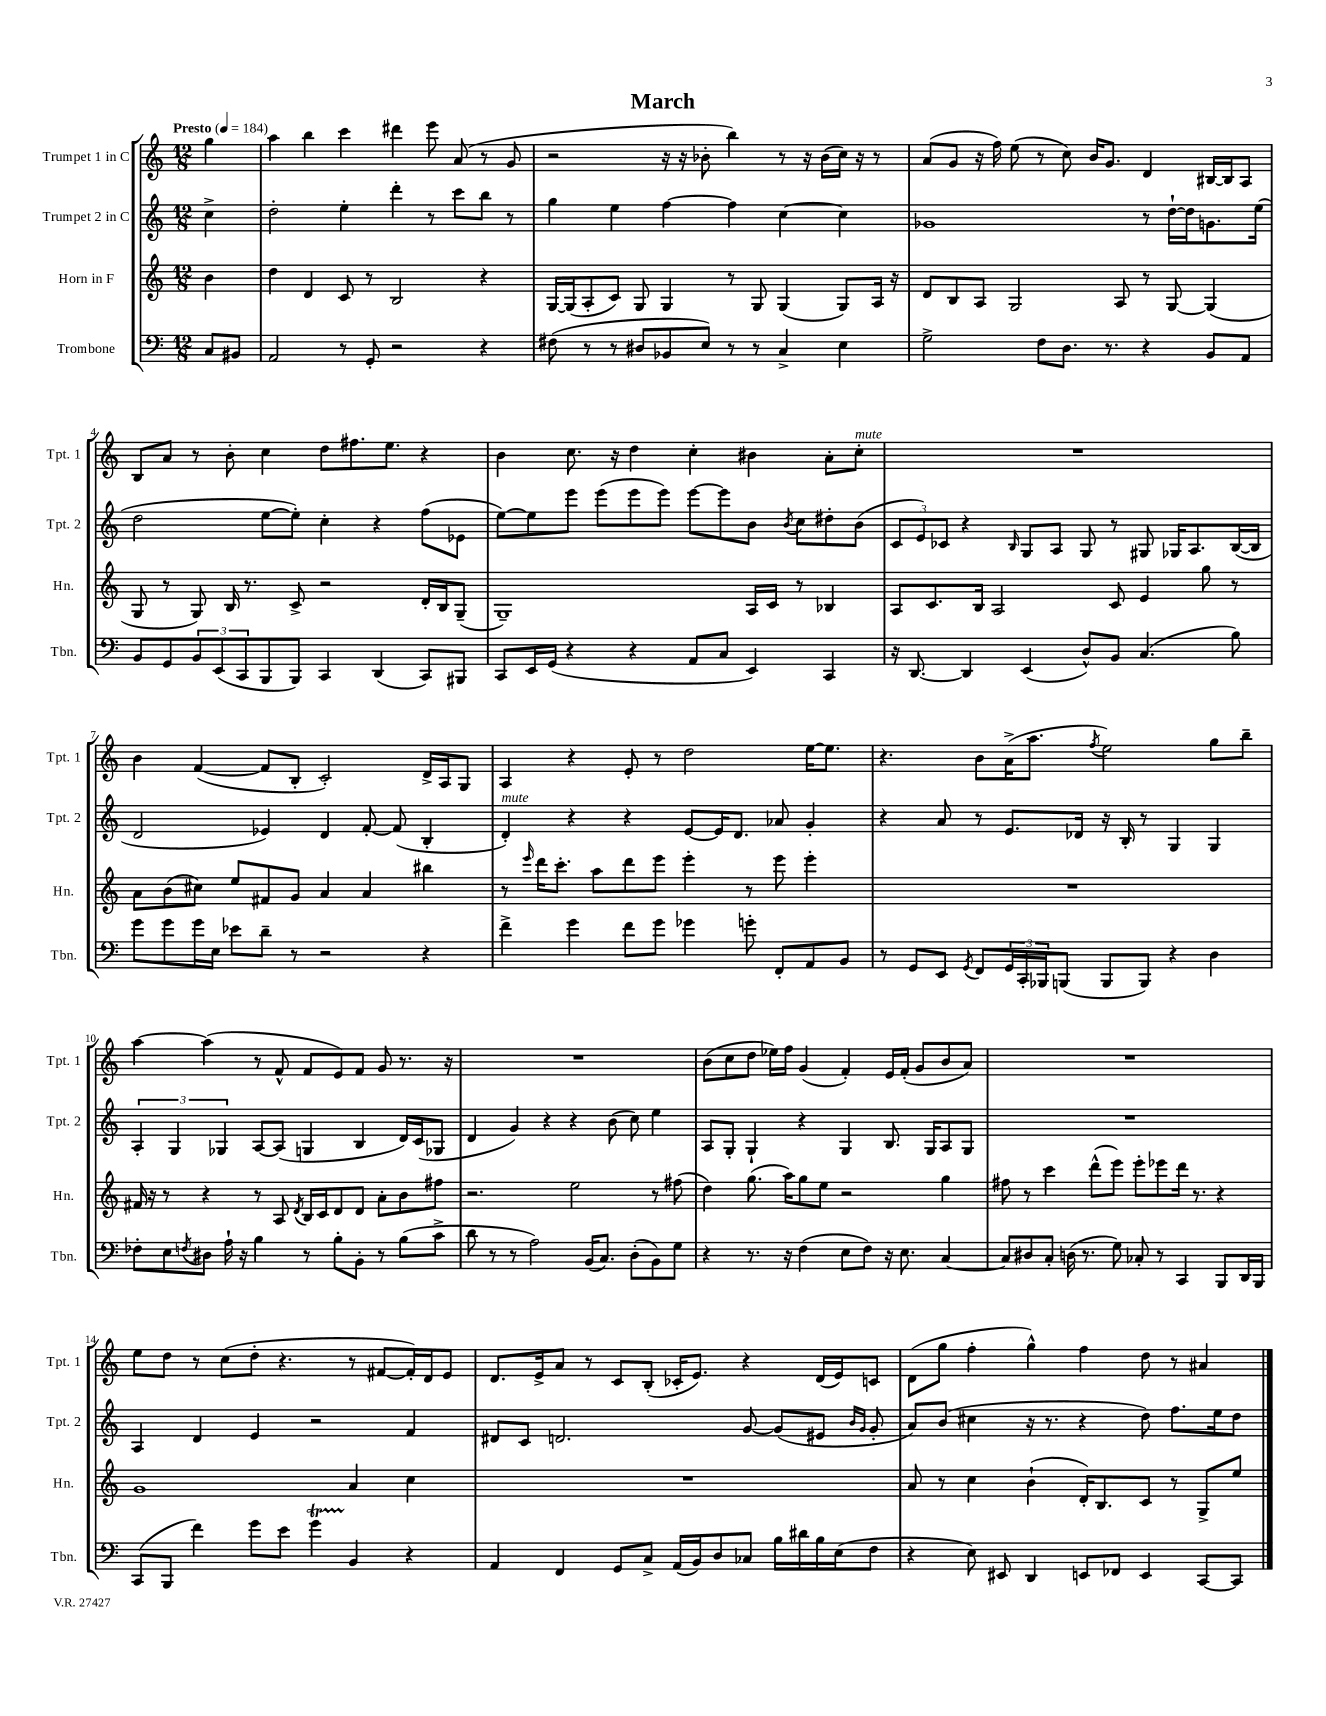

**kern	**kern	**kern	**kern
*staff4	*staff3	*staff2	*staff1
*clefF4	*clefG2	*clefG2	*clefG2
*k[]	*k[]	*k[]	*k[]
*M12/8	*M12/8	*M12/8	*M12/8
*MM184	*MM184	*MM184	*MM184
8C/L	4b\	4cc^\	4gg\
8BB#/J	.	.	.
=	=	=	=
2AA/	4dd\	2dd'\	4aa\
.	4d/	.	4bb\
8r	8c/	4ee'\	4ccc\
8GG'/	8r	.	.
2r	2B/	4ddd'\	4ddd#\
.	.	8r	8eee\
.	.	8ccc\L	(8a/
4r	4r	8bb\J	8r
.	.	8r	8g/
=	=	=	=
(8F#\	[16G/LL	4gg\	2r
.	(16G/]J	.	.
8r	8A'/	.	.
8r	8c/J)	4ee\	.
8D#/L	8G/	.	.
8BB-/	4G/	[4ff\	16r
.	.	.	16r
8E/J)	.	.	8b-'\
8r	8r	4ff\]	4bb\)
8r	8G/	.	.
4C^/	(4G/	[4cc\	8r
.	.	.	16r
.	.	.	(16b-\LL
4E\	8G/L)	4cc\]	16cc\JJ)
.	.	.	16r
.	16A/Jk	.	8r
.	16r	.	.
=	=	=	=
2G^\	8d/L	1g-	(8a/L
.	8B/	.	8g/J
.	8A/J	.	16r
.	.	.	16ff\)
.	2G/	.	(8ee\
8F\L	.	.	8r
8.D\J	.	.	8cc\)
.	.	.	16b/LK
8.r	.	.	8.g/J
.	8A/	.	.
4r	8r	8r	4d/
.	[8G/	[16dd`\LL	.
.	.	16dd\]J	.
8BB/L	(4G/]	8.g\	[16B#/LL
.	.	.	16B#/]J
8AA/J	.	.	8A/J
.	.	(16ee\Jk	.
=	=	=	=
8BB/L	8G/	2dd\	8B/L
8GG/	8r	.	8a/J
12BB/	8G/)	.	8r
(12EE/	.	.	.
.	16B/	.	8b'\
12CC/	.	.	.
.	8.r	.	.
8BBB/	.	[8ee\L	4cc\
8BBB/J)	8c^/	8ee'\]J)	.
4CC/	2r	4cc'\	8dd\L
.	.	.	8.ff#\
(4DD/	.	4r	.
.	.	.	8.ee\J
8CC/L)	16d'/LL	(8ff\L	4r
.	16B/J	.	.
8BBB#/J	(8G~/J	8e-\J	.
=	=	=	=
8CC/L	1G~)	[8ee\L)	4b\
16EE/L	.	8ee\]	.
(16GG/JJ	.	.	.
4r	.	8eee\J	8.cc\
.	.	(8eee\L	.
.	.	.	16r
4r	.	8eee\	4dd\
.	.	8eee\J)	.
8AA/L	.	[8eee\L	4cc'\
8C/J	.	8eee\]	.
4EE/)	16A/LL	8b\J	4b#\
.	16c/JJ	.	.
.	.	8qb/	.
.	8r	8cc\L	.
4CC/	4B-/	8dd#'\	8a'\L
.	.	(8b\J	8cc'\J
=	=	=	=
16r	8A/L	12c/L	1.r
[8.DD/	.	.	.
.	.	12e/)	.
.	8.c/	.	.
.	.	12c-/J	.
4DD/]	.	4r	.
.	16B/Jk	.	.
.	2A/	.	.
.	.	16qqB/	.
(4EE/	.	8G/L	.
.	.	8A/J	.
8D^^/L)	.	8G/	.
8BB/J	8c/	8r	.
(4.C/	4e/	8G#/	.
.	.	16G-/LK	.
.	.	8.A/	.
.	8gg\	.	.
8B\)	8r	([16B/L	.
.	.	16B/]JJ	.
=	=	=	=
8g\L	8a\L	2d/	4b\
8g\	(8b\	.	.
16g\L	8cc#\J)	.	([4f/
16E\JJ	.	.	.
8e-\L	8ee/L	.	.
8d~\J	8f#/	4e-/)	8f/]L
8r	8g/J	.	8B'/J
2r	4a/	4d/	2c'/)
.	4a/	[8f'/	.
.	.	(8f/]	.
4r	4bb#\	4B'/	16d^/LL
.	.	.	16A/J
.	.	.	8G/J
=	=	=	=
4f^\	8r	4d'/)	4A/
.	16qqeee/	.	.
.	16ddd\LK	.	.
.	8.ccc'\J	.	.
4g\	.	4r	4r
.	8aa\L	.	.
8f\L	8ddd\	4r	8e'/
8g\J	8eee\J	.	8r
4g-\	4eee'\	[8e/L	2dd\
.	.	16e/]K	.
.	.	8.d/J	.
8g'\	8r	.	.
8FF'/L	8eee\	8a-/	.
8AA/	4eee'\	4g'/	[16ee\LK
.	.	.	8.ee\]J
8BB/J	.	.	.
=	=	=	=
8r	1.r	4r	4.r
8GG/L	.	.	.
8EE/J	.	8a/	.
8qGG/	.	.	.
8FF/L	.	8r	8b\L
24GG/L	.	8.e/L	(16a^\K
24CC'/	.	.	.
.	.	.	8.aa\J
24BBB-/J	.	.	.
(8BBB/J	.	.	.
.	.	16d-/Jk	.
.	.	.	8qff/
8BBB/L	.	16r	2ee\)
.	.	16B'/	.
8BBB/J)	.	8r	.
4r	.	4G/	.
4D\	.	4G/	8gg\L
.	.	.	8bb~\J
=	=	=	=
8F-'\L	16f#/	6A'/	[4aa\
.	16r	.	.
8E\	8r	.	.
.	.	6G/	.
8qF/	.	.	.
8D#\J	4r	.	(4aa\]
.	.	6G-/	.
16A`\	.	.	.
16r	.	.	.
4B\	8r	[8A/L	8r
.	8A/	(8A/]J	8f^^/
.	8qd/	.	.
8r	16B/LL	4G/	8f/L
.	16c/J	.	.
8B'\L	8d/	.	8e/)
8BB'\J	8d/J	4B/	8f/J
8r	8a'\L	.	8g/
(8B\L	8b\	16d/LL)	8.r
.	.	(16c/J	.
8c^\J	8ff#\J	8G-/J	.
.	.	.	16r
=	=	=	=
8d\	2.r	4d/	1.r
8r	.	.	.
8r	.	4g/)	.
2A\)	.	.	.
.	.	4r	.
.	2ee\	4r	.
(16BB/LK	.	.	.
8.C/J)	.	.	.
.	.	(8b\	.
(8D'\L	.	8cc\)	.
8BB\)	8r	4ee\	.
8G\J	(8ff#\	.	.
=	=	=	=
4r	4dd\)	8A/L	(8b\L
.	.	8G'/J	8cc\
8.r	(8.gg\	4G`/	8dd\J
.	.	.	16ee-\LL)
16r	16aa\LK)	.	16ff\JJ
(4F\	8gg\	4r	(4g/
.	8ee\J	.	.
8E\L	2r	4G/	4f'/)
8F\J)	.	.	.
16r	.	8.B/	16e/LL
8.E\	.	.	(16f'/JJ
.	.	.	8g/L
.	.	16G/LK	.
[4C/	4gg\	8A/	8b/
.	.	8G/J	8a/J)
=	=	=	=
8C/]L	8ff#\	1.r	1.r
8D#/	8r	.	.
8C'/J	4ccc\	.	.
(16D\	.	.	.
8.r	.	.	.
.	(8ddd^^\L	.	.
8G\)	8eee\J)	.	.
8C-'/	8eee'\L	.	.
8r	8eee-\	.	.
4CC/	16ddd\Jk	.	.
.	8.r	.	.
8BBB/L	4r	.	.
16DD/L	.	.	.
16BBB/JJ	.	.	.
=	=	=	=
(8CC/L	1g	4A/	8ee\L
8BBB/J	.	.	8dd\J
4f\)	.	4d/	8r
.	.	.	(8cc\L
8g\L	.	4e/	8dd'\J
8e\J	.	.	4.r
4g\	.	2r	.
4BB/	4a/	.	8r
.	.	.	[8f#/L
4r	4cc\	4f/	16f#'/]L)
.	.	.	16d/J
.	.	.	8e/J
=	=	=	=
4AA/	1.r	8d#/L	8.d/L
.	.	8c/J	.
.	.	.	16e^/k
4FF/	.	2.d/	8a/J
.	.	.	8r
8GG/L	.	.	8c/L
8C^/J	.	.	(8B'/J
(16AA/LL	.	.	16c-'/LK
16BB/J)	.	.	8.e/J)
8D/	.	.	.
8C-/J	.	[8g/	4r
16B\LL	.	(8g/]L	.
16d#\	.	.	.
16B\	.	8e#/J	(16d/LL
(16E\J	.	.	16e/J)
.	.	16qqb/LL	.
.	.	16qqg/JJ	.
8F\J	.	8g'/	8c/J
=	=	=	=
4r	8a/	8a/L)	(8d\L
.	8r	(8b/J	8gg\J
8E\)	4cc\	4cc#\	4ff'\
8EE#/	.	.	.
4DD/	(4b`\	16r	4gg^^\)
.	.	8.r	.
8EE/L	16d'/LK)	4r	4ff\
.	8.B/	.	.
8FF-/J	.	.	.
4EE/	8c/J	8dd\)	8dd\
.	8r	8.ff\L	8r
[8CC/L	8G^/L	.	4a#/
.	.	16ee\k	.
8CC/]J	8ee/J	8dd\J	.
==	==	==	==
*-	*-	*-	*-
